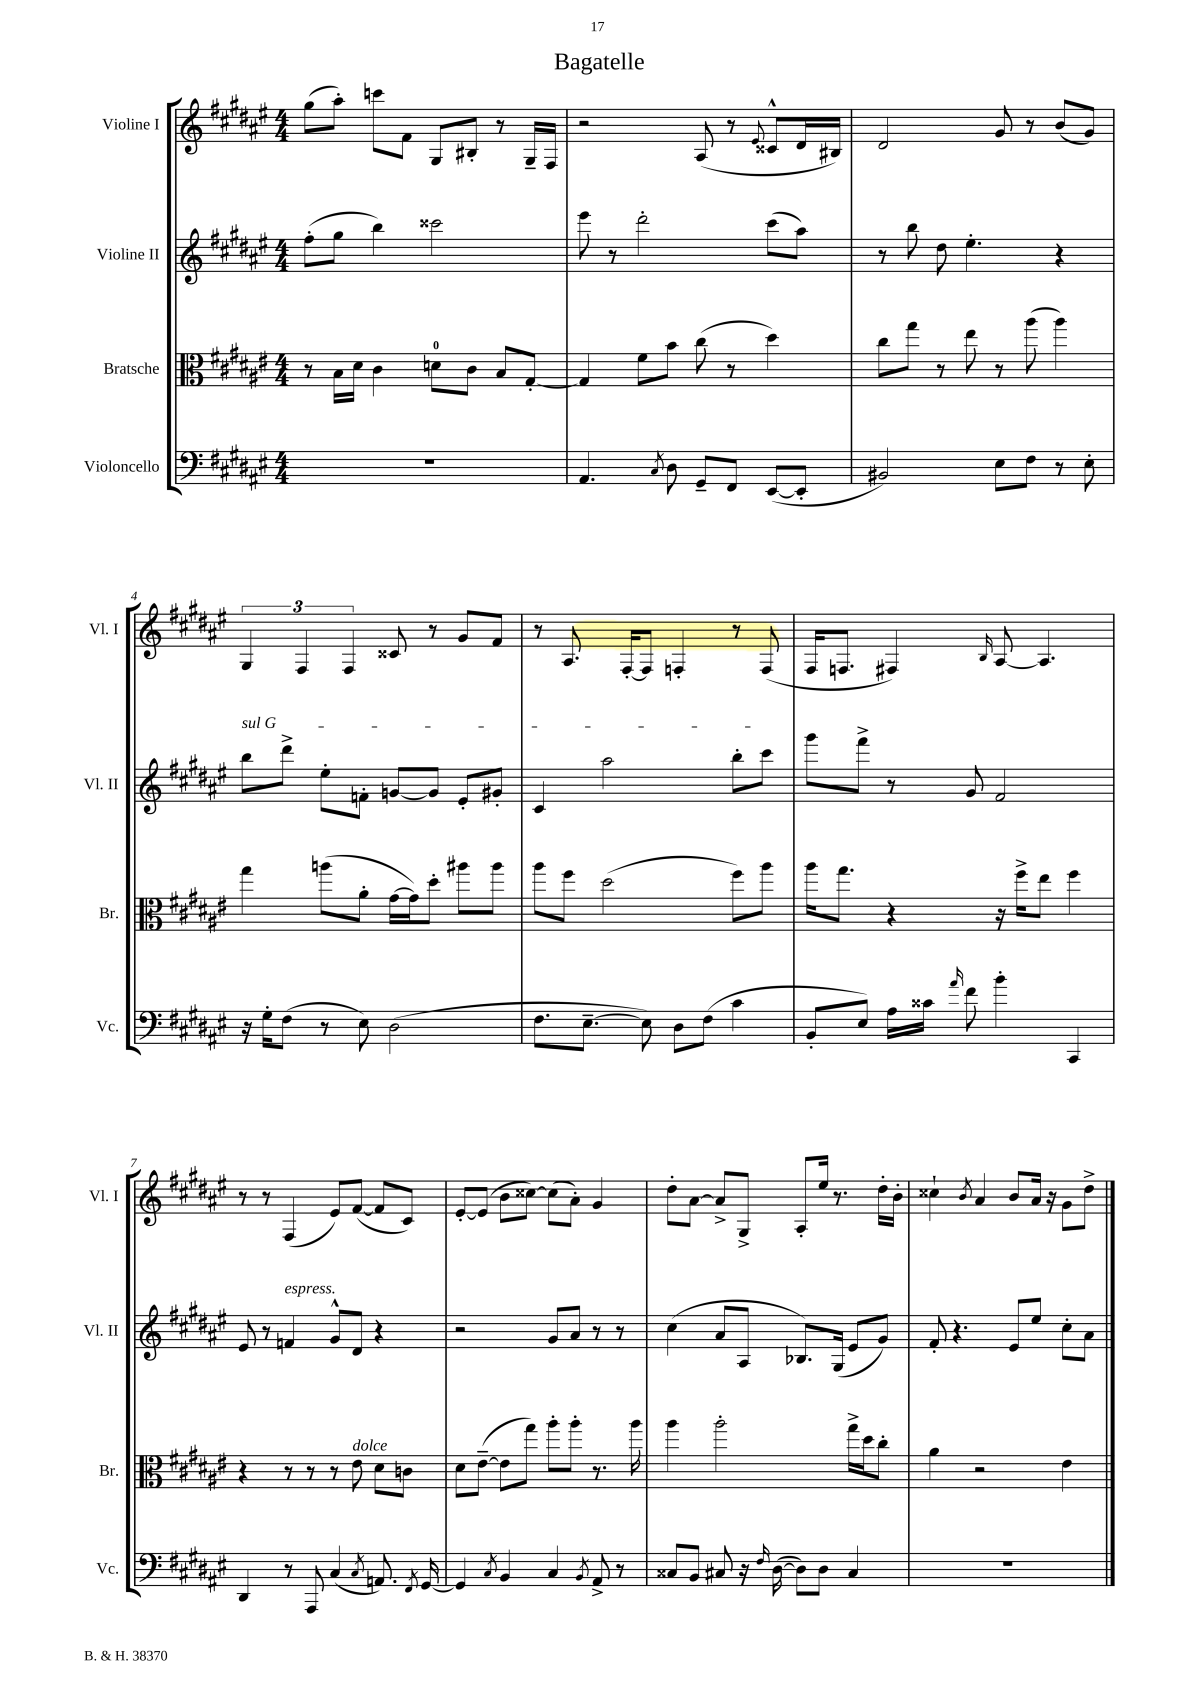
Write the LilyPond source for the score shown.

\header { title = "Bagatelle" }
<<
\new StaffGroup <<
\new Staff = "s0" \with { instrumentName = "Violine I" shortInstrumentName = "Vl. I" } {
    \clef treble \key fis \major \numericTimeSignature \time 4/4
    \autoBeamOff gis''8[( ais''8]-.) c'''8[ fis'8] gis8[ bis8]-. r8 gis16[-- fis16] |
    r2 ais8( r8 \appoggiatura { eis'8 } cisis'8[-^ dis'16 bis16]) |
    dis'2 gis'8 r8 b'8[( gis'8]) |
    \tuplet 3/2 { gis4 fis4 fis4 } cisis'8 r8 gis'8[ fis'8] |
    r8 ais8. fis16[~-. fis8] f4-. r8 f8( |
    fis16[ f8.] fis4) \grace { b16 } ais8~ ais4. |
    r8 r8 fis4( eis'8[) fis'8]~( fis'8[ cis'8]) |
    eis'8[~-. eis'8]( b'8[ cisis''8]~) cisis''8[( ais'8]-.) gis'4 |
    dis''8[-. ais'8]~ ais'8[-> gis8]-> ais8[-. eis''16] r8. dis''16[-. b'16]-. |
    cisis''4-! \acciaccatura { b'8 } ais'4 b'8[ ais'16] r16 gis'8[ dis''8]-> \bar "|." |
}
\new Staff = "s1" \with { instrumentName = "Violine II" shortInstrumentName = "Vl. II" } {
    \clef treble \key fis \major \numericTimeSignature \time 4/4
    \autoBeamOff fis''8[-.( gis''8] b''4) cisis'''2 |
    eis'''8 r8 dis'''2-. cis'''8[( ais''8]) |
    r8 b''8 dis''8 eis''4.-. r4 |
    \once \override TextSpanner.bound-details.left.text = \markup { \italic "sul G" } b''8[\startTextSpan dis'''8]-> eis''8[-. f'8]-. g'8[~ g'8] eis'8[-. gis'8]-. |
    cis'4 ais''2 b''8[-. cis'''8]\stopTextSpan |
    gis'''8[ fis'''8]-> r8 gis'8 fis'2 |
    eis'8 r8 f'4^\markup { \italic "espress." } gis'8[-^ dis'8] r4 |
    r2 gis'8[ ais'8] r8 r8 |
    cis''4( ais'8[ ais8] bes8.[) gis16]( eis'8[ gis'8]) |
    fis'8-. r4. eis'8[ eis''8] cis''8[-. ais'8] \bar "|." |
}
\new Staff = "s2" \with { instrumentName = "Bratsche" shortInstrumentName = "Br." } {
    \clef alto \key fis \major \numericTimeSignature \time 4/4
    \autoBeamOff r8 b16[ dis'16] cis'4 d'8[-0 cis'8] b8[ gis8]~-. |
    gis4 fis'8[ b'8] cis''8( r8 dis''4) |
    cis''8[ gis''8] r8 eis''8 r8 ais''8( ais''4) |
    gis''4 a''8[( ais'8]-. gis'16[~ gis'16) dis''8]-. ais''8[ ais''8] |
    ais''8[ fis''8] dis''2( fis''8[) ais''8] |
    ais''16[ gis''8.] r4 r16 fis''16[-> eis''8] fis''4 |
    r4 r8 r8 r8 eis'8^\markup { \italic "dolce" } dis'8[ c'8] |
    dis'8[ eis'8]~--( eis'8[ gis''8]) ais''8[-. ais''8]-. r8. ais''16 |
    ais''4 ais''2-. gis''16[-> dis''16 cis''8]-. |
    ais'4 r2 eis'4 \bar "|." |
}
\new Staff = "s3" \with { instrumentName = "Violoncello" shortInstrumentName = "Vc." } {
    \clef bass \key fis \major \numericTimeSignature \time 4/4
    \autoBeamOff R1 |
    ais,4. \acciaccatura { cis8 } dis8 gis,8[-- fis,8] eis,8[~( eis,8]-. |
    bis,2) eis8[ fis8] r8 eis8-. |
    r16 gis16[-. fis8]( r8 eis8) dis2( |
    fis8.[ eis8.]~-- eis8) dis8[ fis8]( cis'4 |
    b,8[-. eis8]) ais16[ cisis'16] \grace { ais'16 } fis'8 b'4-. cis,4 |
    dis,4 r8 ais,,8 cis4( \acciaccatura { cis8 } a,8.) \acciaccatura { fis,8 } gis,16~ |
    gis,4 \acciaccatura { cis8 } b,4 cis4 \acciaccatura { b,8 } ais,8-> r8 |
    cisis8[ b,8] cis8 r16 \grace { fis16 } dis16~( dis8[) dis8] cis4 |
    R1 \bar "|." |
}
>>
>>
